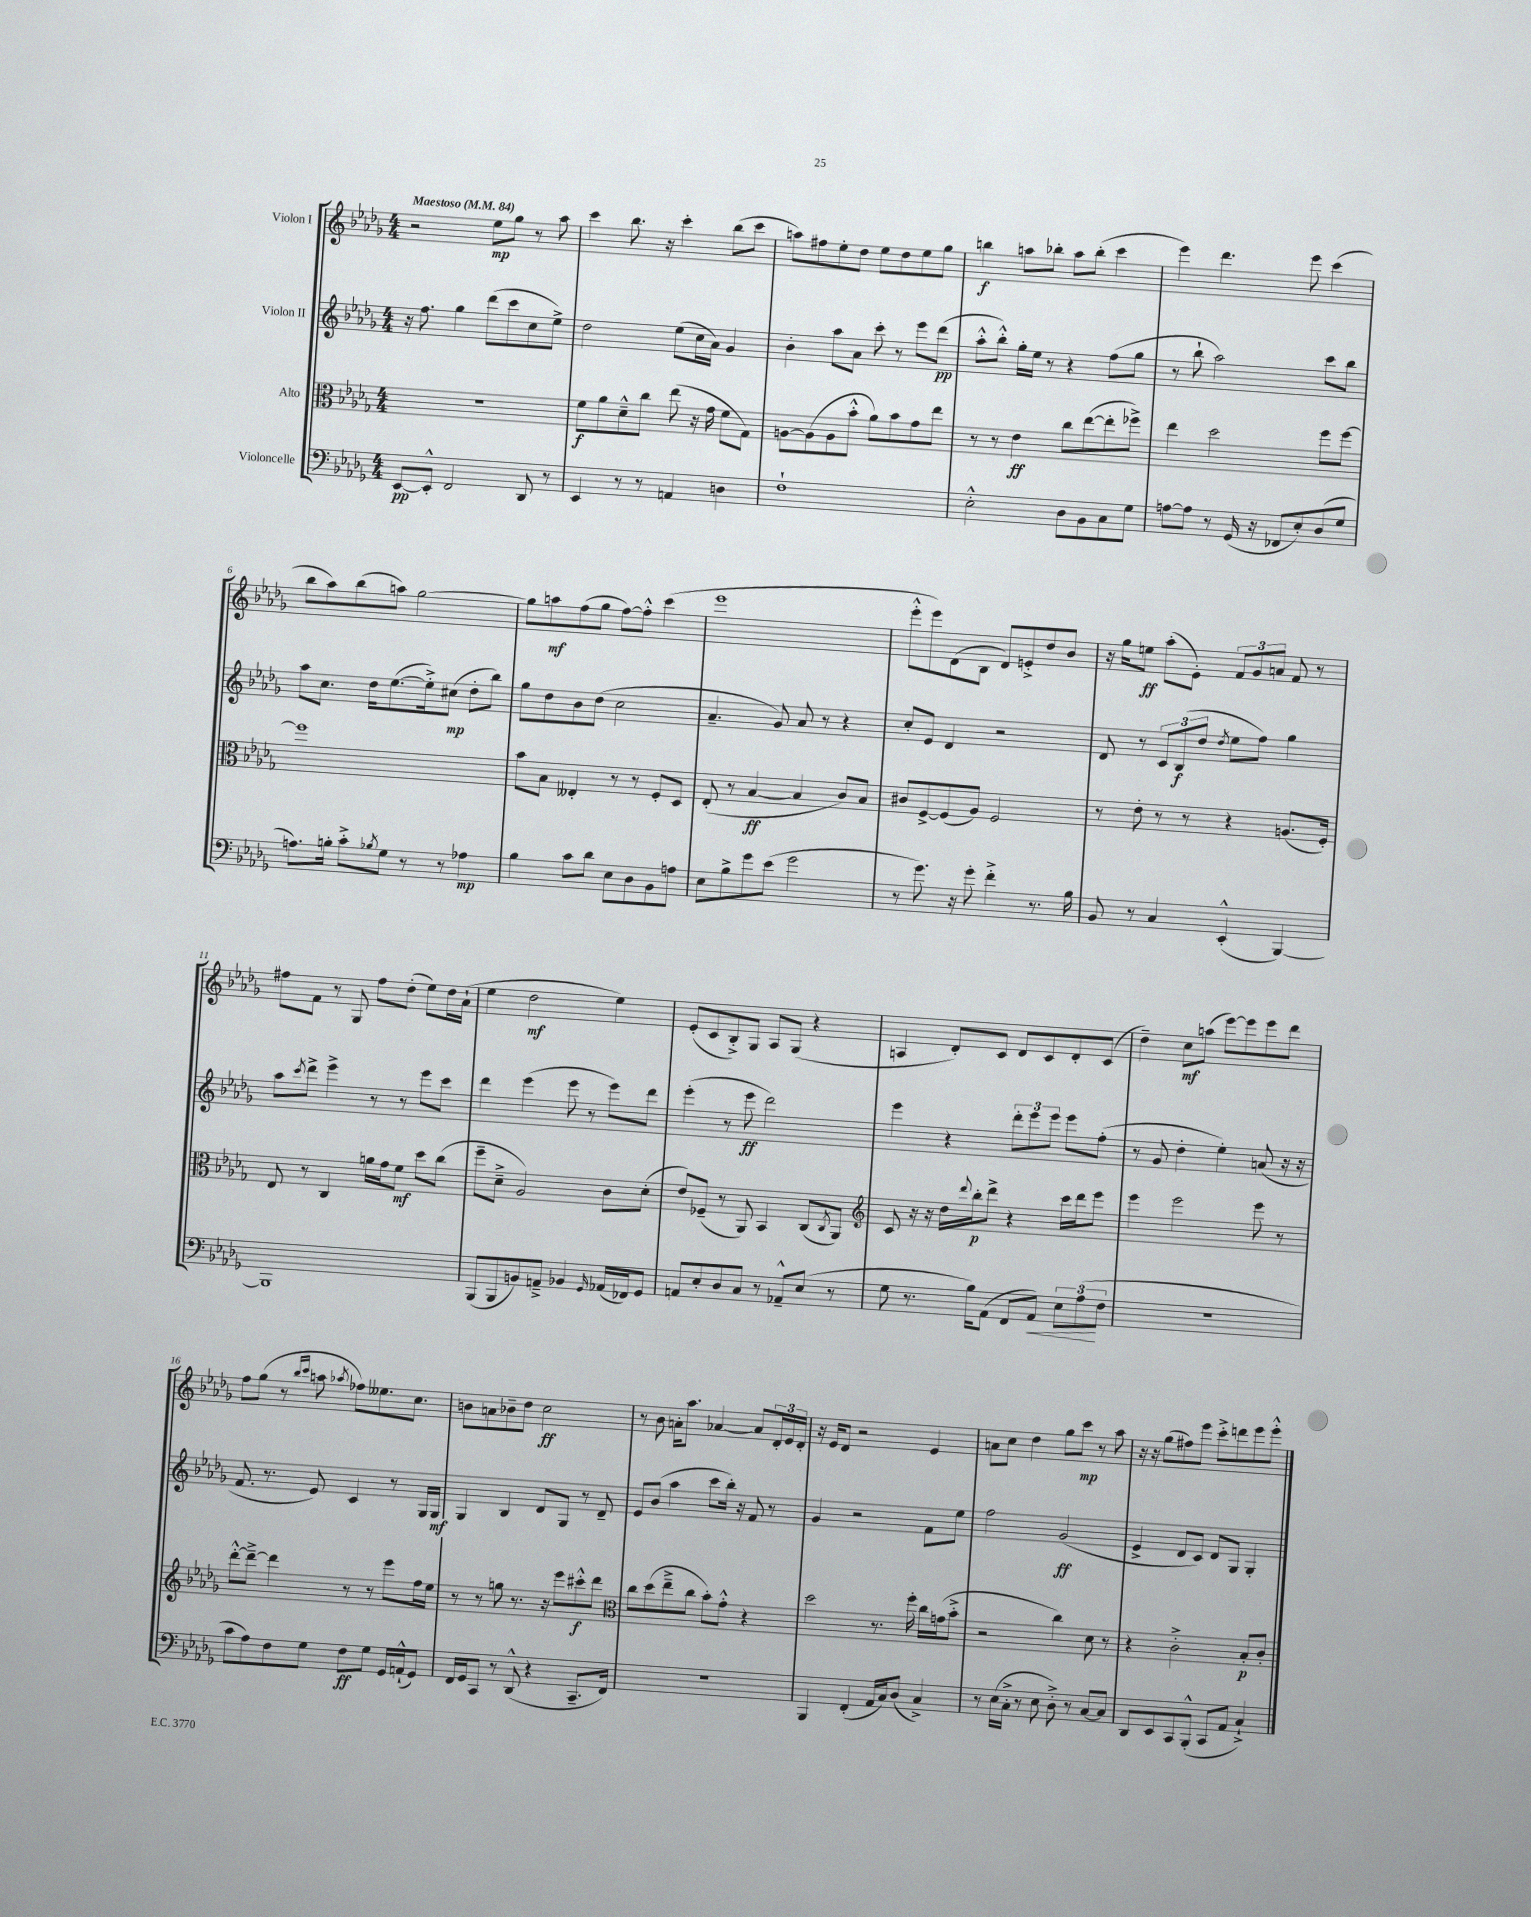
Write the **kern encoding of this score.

**kern	**dynam	**kern	**dynam	**kern	**dynam	**kern	**dynam
*part4	*part4	*part3	*part3	*part2	*part2	*part1	*part1
*staff4	*staff4	*staff3	*staff3	*staff2	*staff2	*staff1	*staff1
*I"Violoncelle	*	*I"Alto	*	*I"Violon II	*	*I"Violon I	*
*clefF4	*	*clefC3	*	*clefG2	*	*clefG2	*
*k[b-e-a-d-g-]	*	*k[b-e-a-d-g-]	*	*k[b-e-a-d-g-]	*	*k[b-e-a-d-g-]	*
*M4/4	*	*M4/4	*	*M4/4	*	*M4/4	*
*MM84	*	*MM84	*	*MM84	*	*MM84	*
=1	=1	=1	=1	=1	=1	=1	=1
!	!	!	!	!	!	!LO:TX:a:B:t=Maestoso	!
[8EE-/L	pp	1r	.	16r	.	2r	.
.	.	.	.	8.ff\	.	.	.
8EE-'^^/J]	.	.	.	.	.	.	.
2FF/	.	.	.	4gg-\	.	.	.
.	.	.	.	(8ddd-\L	.	8ee-\L	mp
.	.	.	.	8ccc\	.	8gg-\J	.
8DD-/	.	.	.	8cc\	.	8r	.
8r	.	.	.	8ee-^\J)	.	8aa-\	.
=2	=2	=2	=2	=2	=2	=2	=2
4EE-/	.	8f\L	f	2dd-\	.	4ccc\	.
.	.	8a-\	.	.	.	.	.
8r	.	8d-~^^\	.	.	.	8.bb-\	.
8r	.	8cc\J	.	.	.	.	.
.	.	.	.	.	.	16r	.
4AAn/	.	(8ee-\	.	(8ee-\L	.	4ccc'\	.
.	.	16r	.	16cc\L	.	.	.
.	.	16g-\	.	16a-\JJ)	.	.	.
4Dn\	.	8f\L	.	4g-/	.	(8bb-\L	.
.	.	8G-\J)	.	.	.	8ccc\J	.
=3	=3	=3	=3	=3	=3	=3	=3
1F`	.	[8An\L	.	4b-'\	.	8aan\L)	.
.	.	(8A\]	.	.	.	8ff#X\	.
.	.	8A\	.	8aa-\L	.	8ee-'\	.
.	.	8b-'^^\J	.	8a-\J	.	8dd-\J	.
.	.	8a-\L)	.	8ccc'\	.	8ee-\L	.
.	.	8b-\	.	8r	.	8dd-\	.
.	.	8g-\	.	8eee-\L	.	8ee-\	.
.	.	8ee-\J	.	(8ddd-\J	pp	8gg-\J	.
=4	=4	=4	=4	=4	=4	=4	=4
2E-'^^\	.	8r	.	8aa-'^^\L	.	4bbn\	f
.	.	8r	.	8bb-'^^\J)	.	.	.
.	.	4e-\	ff	16gg-'\LL	.	8aan\L	.
.	.	.	.	16ee-\JJ	.	.	.
.	.	.	.	8r	.	8bb-X'\J	.
8D-\L	.	8cc\L	.	4r	.	8aa\L	.
8BB-\	.	([8ee-\	.	.	.	(8bb-'\J	.
8C\	.	8ee-'\]	.	(8ff\L	.	4ccc\	.
8G-\J	.	8ff-X^\J)	.	8gg-\J	.	.	.
=5	=5	=5	=5	=5	=5	=5	=5
[8An\L	.	4ee-\	.	8r	.	4eee-\)	.
8A\J]	.	.	.	8bb-`\	.	.	.
8r	.	2dd-\	.	2aa-\)	.	4.ddd-\	.
(16GG-/	.	.	.	.	.	.	.
16r	.	.	.	.	.	.	.
8FF-X/L	.	.	.	.	.	.	.
8E-'/)	.	.	.	.	.	8eee-\	.
(8D-/	.	8ff\L	.	8ccc\L	.	(4ccc\	.
8G-/J	.	[8ff\J	.	8bb-\J	.	.	.
!!LO:LB:g=z
=6	=6	=6	=6	=6	=6	=6	=6
8.An\L)	.	1ff]	.	8aa-\L	.	8bb-\L	.
.	.	.	.	8.cc\J	.	8aa-\)	.
16Bn'\Jk	.	.	.	.	.	.	.
8c'^\L	.	.	.	.	.	(8bb-\	.
.	.	.	.	16dd-\KL	.	.	.
8qB-X/	.	.	.	.	.	.	.
8G-\J	.	.	.	([8.ee-\	.	8aan\J)	.
8r	.	.	.	.	.	[2gg-\	.
.	.	.	.	16ee-'^\k])	.	.	.
8r	.	.	.	(8cc#X\J	mp	.	.
4A-X\	mp	.	.	8dd-'\L	.	.	.
.	.	.	.	8bb-\J)	.	.	.
=7	=7	=7	=7	=7	=7	=7	=7
4B-\	.	8b-\L	.	8gg-\L	.	8gg-\L]	.
.	.	8B-\J	.	8dd-\	.	8aan\	mf
8c\L	.	4E--X'/	.	8b-\	.	(8ff\	.
8d-\J	.	.	.	(8dd-\J	.	8gg-\J	.
8E-\L	.	8r	.	2cc\	.	[8ff\L)	.
8D-\	.	8r	.	.	.	8ff'^^\J]	.
8BB-\	.	8F'/L	.	.	.	(4ccc\	.
8An\J	.	8D-/J	.	.	.	.	.
=8	=8	=8	=8	=8	=8	=8	=8
8E-\L	.	(8E-'/	.	4.a-~/	.	1eee-	.
8B-^\	.	8r	.	.	.	.	.
8g-\	.	[4B-/	ff	.	.	.	.
(8e-\J	.	.	.	8g-/)	.	.	.
2g-\	.	4B-/]	.	8a-/	.	.	.
.	.	.	.	8r	.	.	.
.	.	8c/L)	.	4r	.	.	.
.	.	8B-/J	.	.	.	.	.
=9	=9	=9	=9	=9	=9	=9	=9
8r	.	8c#X/L	.	8cc'/L	.	8eee-'^^\L	.
8.g-\)	.	[8F^/	.	8e-/J	.	8eee-\)	.
.	.	(8F/]	.	4d-/	.	(8d-\	.
16r	.	.	.	.	.	.	.
8g-'\	.	8A-/J)	.	.	.	8B-\J	.
4f'^\	.	2F/	.	2r	.	8d-/L)	.
.	.	.	.	.	.	8en'^/	.
8.r	.	.	.	.	.	8dd-/	.
.	.	.	.	.	.	8b-/J	.
16B-\	.	.	.	.	.	.	.
=10	=10	=10	=10	=10	=10	=10	=10
8BB-/	.	8r	.	8d-/	.	16r	.
.	.	.	.	.	.	16gg-\KL	.
8r	.	8e-'\	.	8r	.	8een\J	ff
4C/	.	8r	.	12c/L	.	(8aa-'\L	.
.	.	.	.	(12B-/	f	.	.
.	.	8r	.	.	.	8e-'\J)	.
.	.	.	.	12dd-/J	.	.	.
.	.	.	.	8qdd-/	.	.	.
(4EE-'^^/	.	4r	.	8ee-\L	.	12f/L	.
.	.	.	.	.	.	12g-/	.
.	.	.	.	8ff\J)	.	.	.
.	.	.	.	.	.	12an/J	.
[4BBB-/)	.	(8.An/L	.	4gg-\	.	8f/	.
.	.	.	.	.	.	8r	.
.	.	16F'/Jk)	.	.	.	.	.
!!LO:LB:g=z
=11	=11	=11	=11	=11	=11	=11	=11
1BBB-]	.	8E-/	.	8aa-\L	.	8ff#X\L	.
.	.	.	.	8qccc/	.	.	.
.	.	8r	.	8ddd-^\J	.	8f\J	.
.	.	4C/	.	4eee-^\	.	8r	.
.	.	.	.	.	.	8G-/	.
.	.	16an\LL	.	8r	.	8ff#\L	.
.	.	16g-\J	.	.	.	.	.
.	.	8f\J	mf	8r	.	(8dd-'\J	.
.	.	8dd-\L	.	8eee-\L	.	8ee-\L)	.
.	.	(8cc\J	.	8ccc\J	.	16dd-\L	.
.	.	.	.	.	.	(16a-`\JJ	.
=12	=12	=12	=12	=12	=12	=12	=12
(8BBB-/L	.	8ff~\L	.	4ddd-\	.	4ee-\	.
8BBB-/	.	8d-~^\J	.	.	.	.	.
8BBn/)	.	2A-/)	.	(4eee-\	.	2dd-\	mf
8AAn~^/J	.	.	.	.	.	.	.
4BB-X/	.	.	.	8eee-\	.	.	.
.	.	.	.	8r	.	.	.
16qqGG-/	.	.	.	.	.	.	.
(16AA-X/LL	.	8c\L	.	8eee-\L)	.	4ee-\)	.
16FF-X/J)	.	.	.	.	.	.	.
8GG-/J	.	(8d-'\J	.	8ddd-\J	.	.	.
=13	=13	=13	=13	=13	=13	=13	=13
8AAn/L	.	8e-/L)	.	(4eee-'\	.	(8e-'/L	.
8E-'/	.	(8F-X~/J	.	.	.	8c/	.
8D-/	.	8r	.	8r	.	8B-'^/)	.
8C/J	.	8AA-/)	.	8eee-\	ff	8G-/J	.
8r	.	4BB-/	.	2ddd-\)	.	8A-/L	.
8AA-X~^^/L	.	.	.	.	.	(8G-/J	.
(8E-/J	.	(8C/L	.	.	.	4r	.
.	.	8qC/	.	.	.	.	.
8r	.	8AA-/J)	.	.	.	.	.
=14	=14	=14	=14	=14	=14	=14	=14
*	*	*clefG2	*	*	*	*	*
8G-\	.	8c/	.	4eee-\	.	4An/	.
8.r	.	16r	.	.	.	.	.
.	.	16r	.	.	.	.	.
.	.	16dd-\LL	.	4r	.	8d-'/L)	.
.	.	8qqddd-/	.	.	.	.	.
16B-\KL)	.	16bb-'\J	p	.	.	.	.
(8AA-\J	.	8ddd-^\J	.	.	.	8c/J	.
8FF/L	.	4r	.	12ddd-'\L	.	8d-/L	.
.	.	.	.	12eee-\	.	.	.
!	!LO:HP:b	!	!	!	!	!	!
8AA-/J)	<	.	.	.	.	8c/	.
.	.	.	.	12eee-\J	.	.	.
12E-\L	.	16ccc\LL	.	8eee-\L	.	8d-'/	.
.	.	16ddd-\J	.	.	.	.	.
(12A-\	.	.	.	.	.	.	.
.	.	8eee-\J	.	(8ff'\J	.	(8c/J	.
12F\J	[	.	.	.	.	.	.
=15	=15	=15	=15	=15	=15	=15	=15
1r	.	4eee-\	.	8r	.	4dd-~\)	.
.	.	.	.	8g-/	.	.	.
.	.	2eee-\	.	4dd-'\	.	8cc\L	mf
.	.	.	.	.	.	(8aan\J	.
.	.	.	.	4ee-'\)	.	[8eee-\L)	.
.	.	.	.	.	.	8eee-\]	.
.	.	8eee-\	.	(8an/	.	8eee-\	.
.	.	8r	.	16r	.	8ddd-\J	.
.	.	.	.	16r	.	.	.
!!LO:LB:g=z
=16	=16	=16	=16	=16	=16	=16	=16
8c\L	.	[8ddd-'^^\L	.	8.f/	.	8ff\L	.
8A-\)	.	8ddd-~^\J_	.	.	.	(8gg-\J	.
.	.	.	.	8.r	.	.	.
8F\	.	4ddd-\]	.	.	.	8r	.
.	.	.	.	.	.	16qqbb-/LL	.
.	.	.	.	.	.	16qqccc/JJ	.
8G-\J	.	.	.	8e-/)	.	8aan\	.
.	.	.	.	.	.	8qaa-X/	.
8F\L	ff	8r	.	4c/	.	8ff-X\L)	.
8G-\J	.	8r	.	.	.	8.ee--X\	.
16GG-/LL	.	8eee-\L	.	8r	.	.	.
(16AAn`^^/J	.	.	.	.	.	8.cc\J	.
8GG-/J)	.	16ff\L	.	16G-/LL	.	.	.
.	.	16ee-\JJ	.	16G-/JJ	mf	.	.
=17	=17	=17	=17	=17	=17	=17	=17
16FF/LL	.	8r	.	4G-/	.	8bn\L	.
16GG-/J	.	.	.	.	.	.	.
8CC/J	.	8r	.	.	.	8an\	.
8r	.	8ggn\	.	4B-/	.	8b-X~\	.
(8DD-^^/	.	8.r	.	.	.	8dd-\J	.
4r	.	.	.	8d-/L	.	2cc\	ff
.	.	16r	.	.	.	.	.
.	.	8eee-\L	.	8G-/J	.	.	.
8.CC~/L	.	8ccc#X'^^\	f	8r	.	.	.
.	.	8ddd-\J	.	8d-~/	.	.	.
16FF/Jk)	.	.	.	.	.	.	.
=18	=18	=18	=18	=18	=18	=18	=18
*	*	*clefC3	*	*	*	*	*
1r	.	8cc\L	.	8e-/L	.	8r	.
.	.	(8dd-\	.	(8b-/J	.	8b-\	.
.	.	8ee-~^\	.	4aa-\	.	16an'\KL	.
.	.	.	.	.	.	8.aa-\J	.
.	.	8cc\J	.	.	.	.	.
.	.	8b-'\L)	.	8ccc\L	.	[4a-X/	.
.	.	8g-'^^\J	.	16bb-'\Jk)	.	.	.
.	.	.	.	16r	.	.	.
.	.	4r	.	8f/	.	8a-/L]	.
.	.	.	.	8r	.	24d-'/L	.
.	.	.	.	.	.	24e-/	.
.	.	.	.	.	.	24d-'/JJ	.
=19	=19	=19	=19	=19	=19	=19	=19
4BBB-/	.	2dd-\	.	4g-/	.	16r	.
.	.	.	.	.	.	16e-/KL	.
.	.	.	.	.	.	8d-/J	.
(4FF'/	.	.	.	2r	.	2r	.
16AA-/LL	.	8.r	.	.	.	.	.
16C/J)	.	.	.	.	.	.	.
(8D-/J	.	.	.	.	.	.	.
.	.	16ff'\	.	.	.	.	.
4C^/)	.	16cc\LL	.	8f\L	.	4e-/	.
.	.	(16gn\J	.	.	.	.	.
.	.	8b-'^\J	.	8ee-\J	.	.	.
=20	=20	=20	=20	=20	=20	=20	=20
8r	.	2r	.	2ff\	.	8an\L	.
(16E-\LL	.	.	.	.	.	8cc\J	.
16C'^\JJ	.	.	.	.	.	.	.
8r	.	.	.	.	.	4dd-\	.
8E-\	.	.	.	.	.	.	.
8D-'^\)	.	4cc\)	.	(2g-/	ff	8gg-\L	.
8r	.	.	.	.	.	8ccc\J	mp
[8C/L	.	8d-\	.	.	.	8r	.
8C/J]	.	8r	.	.	.	8aa-\	.
=21	=21	=21	=21	=21	=21	=21	=21
8DD-/L	.	4r	.	4e-^/	.	16r	.
.	.	.	.	.	.	16r	.
8EE-/	.	.	.	.	.	(8gg-\L	.
8CC/	.	2c'^\	.	8d-/L	.	8ff#X\)	.
(8BBB-'^^/J	.	.	.	8c/J)	.	8eee-\J	.
8CC/L	.	.	.	8d-/L	.	8ccc'^\L	.
8AA-/J	.	.	.	8G-/J	.	8dddn\	.
4C`^/)	.	8B-'/L	p	4G-'/	.	8eee-\	.
.	.	8c'/J	.	.	.	8eee-'^^\J	.
==	==	==	==	==	==	==	==
*-	*-	*-	*-	*-	*-	*-	*-
